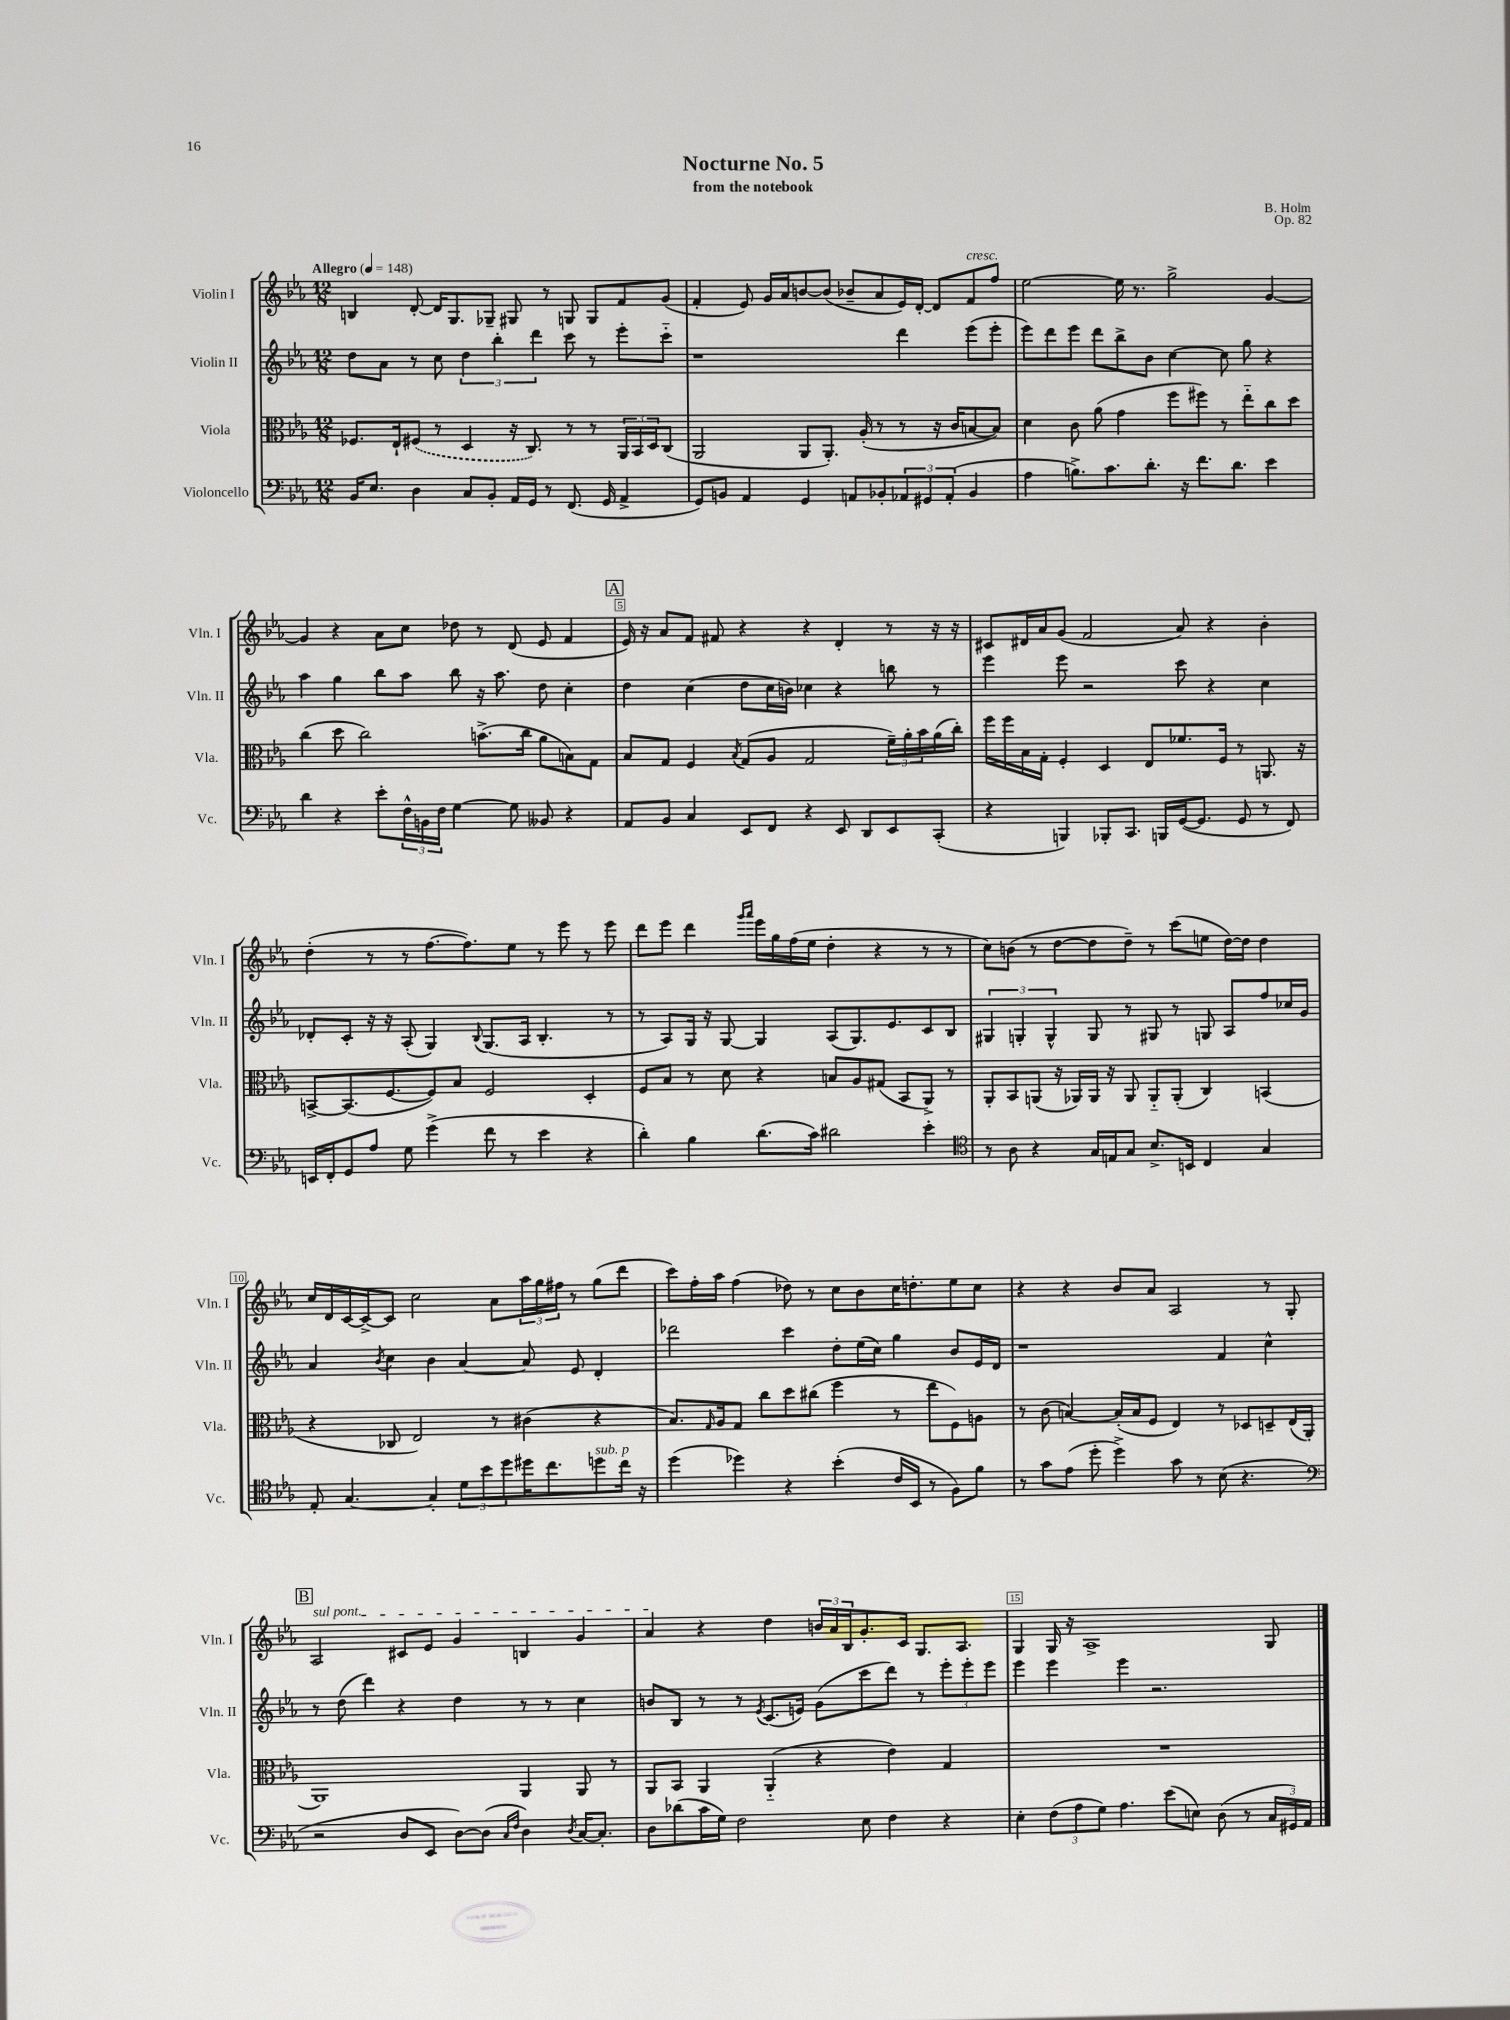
\header { title = "Nocturne No. 5" composer = "B. Holm" subtitle = "from the notebook" opus = "Op. 82" }
<<
\new StaffGroup <<
\new Staff = "s0" \with { instrumentName = "Violin I" shortInstrumentName = "Vln. I" } {
    \clef treble \key ees \major \numericTimeSignature \time 12/8 \tempo "Allegro" 4 = 148
    b4 d'8~-. d'16 g8. ges8-- gis8 r8 g8 g8 f'8 g'8( |
    f'4-. ees'8) g'16 aes'16 b'8~ b'8( bes'8-- aes'8 ees'16) d'16~-. d'8 f'8^\markup { \italic "cresc." } f''8 |
    ees''2~ ees''16 r8. g''2-> g'4~ |
    g'4 r4 aes'8 c''8 des''8 r8 d'8( ees'8 f'4 |
    \mark \markup { \box "A" } ees'16) r16 aes'8 f'8 fis'8 r4 r4 d'4-. r8 r16 r16 |
    cis'8 dis'16 aes'16 g'8( f'2 aes'8) r4 bes'4-. |
    d''4-.( r8 r8 f''8.~ f''8.) ees''8 r8 ees'''8 r8 ees'''8 |
    d'''8 ees'''8 d'''4 \grace { g'''16 aes'''16 } ees'''16 g''16 f''16( ees''16 d''4-. r4 r8 r8 |
    c''8) b'8( r8 d''8~ d''8 d''8--) r8 c'''8( e''8 d''16~) d''16 d''4 |
    c''16 d'16 c'16~ c'16~-> c'8 c''2 aes'8 \tuplet 3/2 { aes''16 g''16 fis''16 } r8 g''8( d'''8 |
    c'''8) f''16-. aes''16 f''4( des''8) r8 c''8 bes'8 c''16 d''8.-. ees''8 c''8 |
    r4 r4 bes'8 aes'8 aes2 r8 g8-. |
    \mark \markup { \box "B" } \once \override TextSpanner.bound-details.left.text = \markup { \italic "sul pont." } aes2\startTextSpan cis'8 ees'8 g'4 b4 g'4 |
    aes'4\stopTextSpan r4 d''4 \tuplet 3/2 { b'16 aes'16 bes16 } g'8.-. c'16 g8. aes8. |
    g4 g16 r16 aes1-> g8 \bar "|." |
}
\new Staff = "s1" \with { instrumentName = "Violin II" shortInstrumentName = "Vln. II" } {
    \clef treble \key ees \major \numericTimeSignature \time 12/8
    d''8 aes'8 r8 c''8 \tuplet 3/2 { d''4 bes''4-. d'''4 } c'''8 r8 ees'''8-. c'''8-_ |
    r1 d'''4 ees'''8( ees'''8-. |
    ees'''8) d'''8 ees'''8 d'''8 bes''8-> bes'8 c''4~ c''8 g''8 r4 |
    aes''4 g''4 bes''8 aes''8 bes''8 r16 aes''8. d''8 c''4-. |
    \mark \markup { \box "A" } d''4 c''4( d''8 c''16 b'16) ces''4 r4 b''8 r8 |
    ees'''4 ees'''8 r2 c'''8 r4 c''4 |
    des'8-. c'8-. r16 r16 aes8-.( g4) \appoggiatura { bes8 } g8.( aes16 bes4.-. r8 |
    r8 aes8) g16 r16 g8~ g4 aes8( g8.) ees'8. c'8 bes8 |
    \tuplet 3/2 { gis4 g4-. g4-^ } g8 r8 gis8 r8 g8 aes8 f''8 ces''16 g'16 |
    aes'4 \acciaccatura { bes'8 } c''4 bes'4 aes'4~ aes'8 ees'8 d'4-. |
    des'''2 c'''4 d''8-. ees''16( c''16) g''4 bes'8 ees'16 d'16 |
    r1 f'4 c''4-^ |
    \mark \markup { \box "B" } r8 d''8( d'''4) r4 d''4 r8 r8 c''4 |
    b'8 bes8 r8 r8 \acciaccatura { ees'8 } c'8.( e'16) g'8( c'''8 d'''8) r8 \tuplet 3/2 { ees'''8-. ees'''8-. ees'''8 } |
    ees'''4 ees'''4 ees'''4 r2. \bar "|." |
}
\new Staff = "s2" \with { instrumentName = "Viola" shortInstrumentName = "Vla." } {
    \clef alto \key ees \major \numericTimeSignature \time 12/8
    fes8. ees16-! \once \slurDashed fis8( r8 d4 r16 c8.) r8 r8 \tuplet 3/2 { aes,16 bes,16 d16 } c8( |
    aes,2 aes,8 aes,8.-.) aes16-.( r8 r8 r16 c'16 b8~ b8) |
    d'4 c'8 aes'8( g'4 f''8 fis''8) r8 ees''8-_ c''8 d''8 |
    c''4( d''8 c''2) b'8.->( c''16 aes'8 b8) g8 |
    \mark \markup { \box "A" } bes8 g8 f4 \acciaccatura { bes8 } g8( aes8 g2 \tuplet 3/2 { f'16--) aes'16-. bes'16 } aes'16( c''16-.) |
    f''16 f''16 bes16 g16-. f4-. d4 ees8 fes'8. f16 r8 a,8. r16 |
    b,8~-> b,8.( f8.~ f8) bes8 f2 d4-. |
    f8 bes8 r8 d'8 r4 b8 aes8 gis8( bes,8 aes,8->) r8 |
    aes,8-. bes,8 a,8( r16 aes,16) aes,16 r16 aes,8 aes,8-_ aes,8-.( c4) b,4( |
    r4 ces8 ees2) r8 cis'4( r4 |
    bes8.) \grace { g16 } aes16 g8 c''8 d''8 cis''8( f''4 r8 ees''8 f8) a8 |
    r8 c'8( b4~) b16-.( b16 f8 ees4) r8 des8 d8-- ees16( aes,16-. |
    \mark \markup { \box "B" } aes,1) aes,4 aes,8 r8 |
    aes,8 bes,8 aes,4 aes,4-_( r4 ees'4) g4 |
    R1. \bar "|." |
}
\new Staff = "s3" \with { instrumentName = "Violoncello" shortInstrumentName = "Vc." } {
    \clef bass \key ees \major \numericTimeSignature \time 12/8
    bes,16 ees8. d4 c8 bes,8-. aes,16 g,16 r8 f,8.( g,16 aes,4-> |
    g,8) b,8 aes,4 g,4 a,8 bes,8-. \tuplet 3/2 { aes,8 gis,8 aes,8-.( } bes,4 |
    aes4 b8.->) c'8. d'8.-. r16 f'8. d'8. ees'4 |
    d'4 r4 ees'8-. \tuplet 3/2 { f16-^ b,16 f16 } g4~ g8 beses,8 r4 |
    \mark \markup { \box "A" } aes,8 bes,8 c4 ees,8 f,8 r4 ees,8 d,8 ees,8 c,8-.( |
    r4 b,,4) bes,,8-. c,8. b,,16 g,16~( g,8. g,8 r8 f,8) |
    e,16 f,16-. g,8 aes8 g8 g'4->( f'8 r8 ees'4 r4 |
    d'4-.) bes4 d'8.( c'16) dis'2 ees'4-. |
    \clef tenor r8 aes8 r4 g16 e16 g8 bes8.-> b,16 c4 g4 |
    ees8-. g4.~ g4-. \tuplet 3/2 { d'8 bes'8 d''8 } dis''16 c''8. d''8^\markup { \italic "sub. p" } c''16 r16 |
    d''4( des''4) r4 bes'4-.( c'16 bes,16 r8 f8) f'8 |
    r8 g'8 ees'8( d''8-. d''4->) g'8 r8 bes8( r4. |
    \mark \markup { \box "B" } \clef bass r2 d8 ees,8 d8~) d8( \grace { c16 f16 } d4) \acciaccatura { d8 } c16~ c8.-. |
    d8 des'8( c'16 g16) f2 ees8 f4 r4 |
    ees4-. \tuplet 3/2 { f8( aes8 g8) } aes4. ees'8( e8) d8( r8 \tuplet 3/2 { c16 gis,16) aes,16 } \bar "|." |
}
>>
>>
\layout { \context { \Score \override BarNumber.break-visibility = ##(#f #t #t) barNumberVisibility = #(every-nth-bar-number-visible 5) \override BarNumber.stencil = #(make-stencil-boxer 0.1 0.3 ly:text-interface::print) } }
